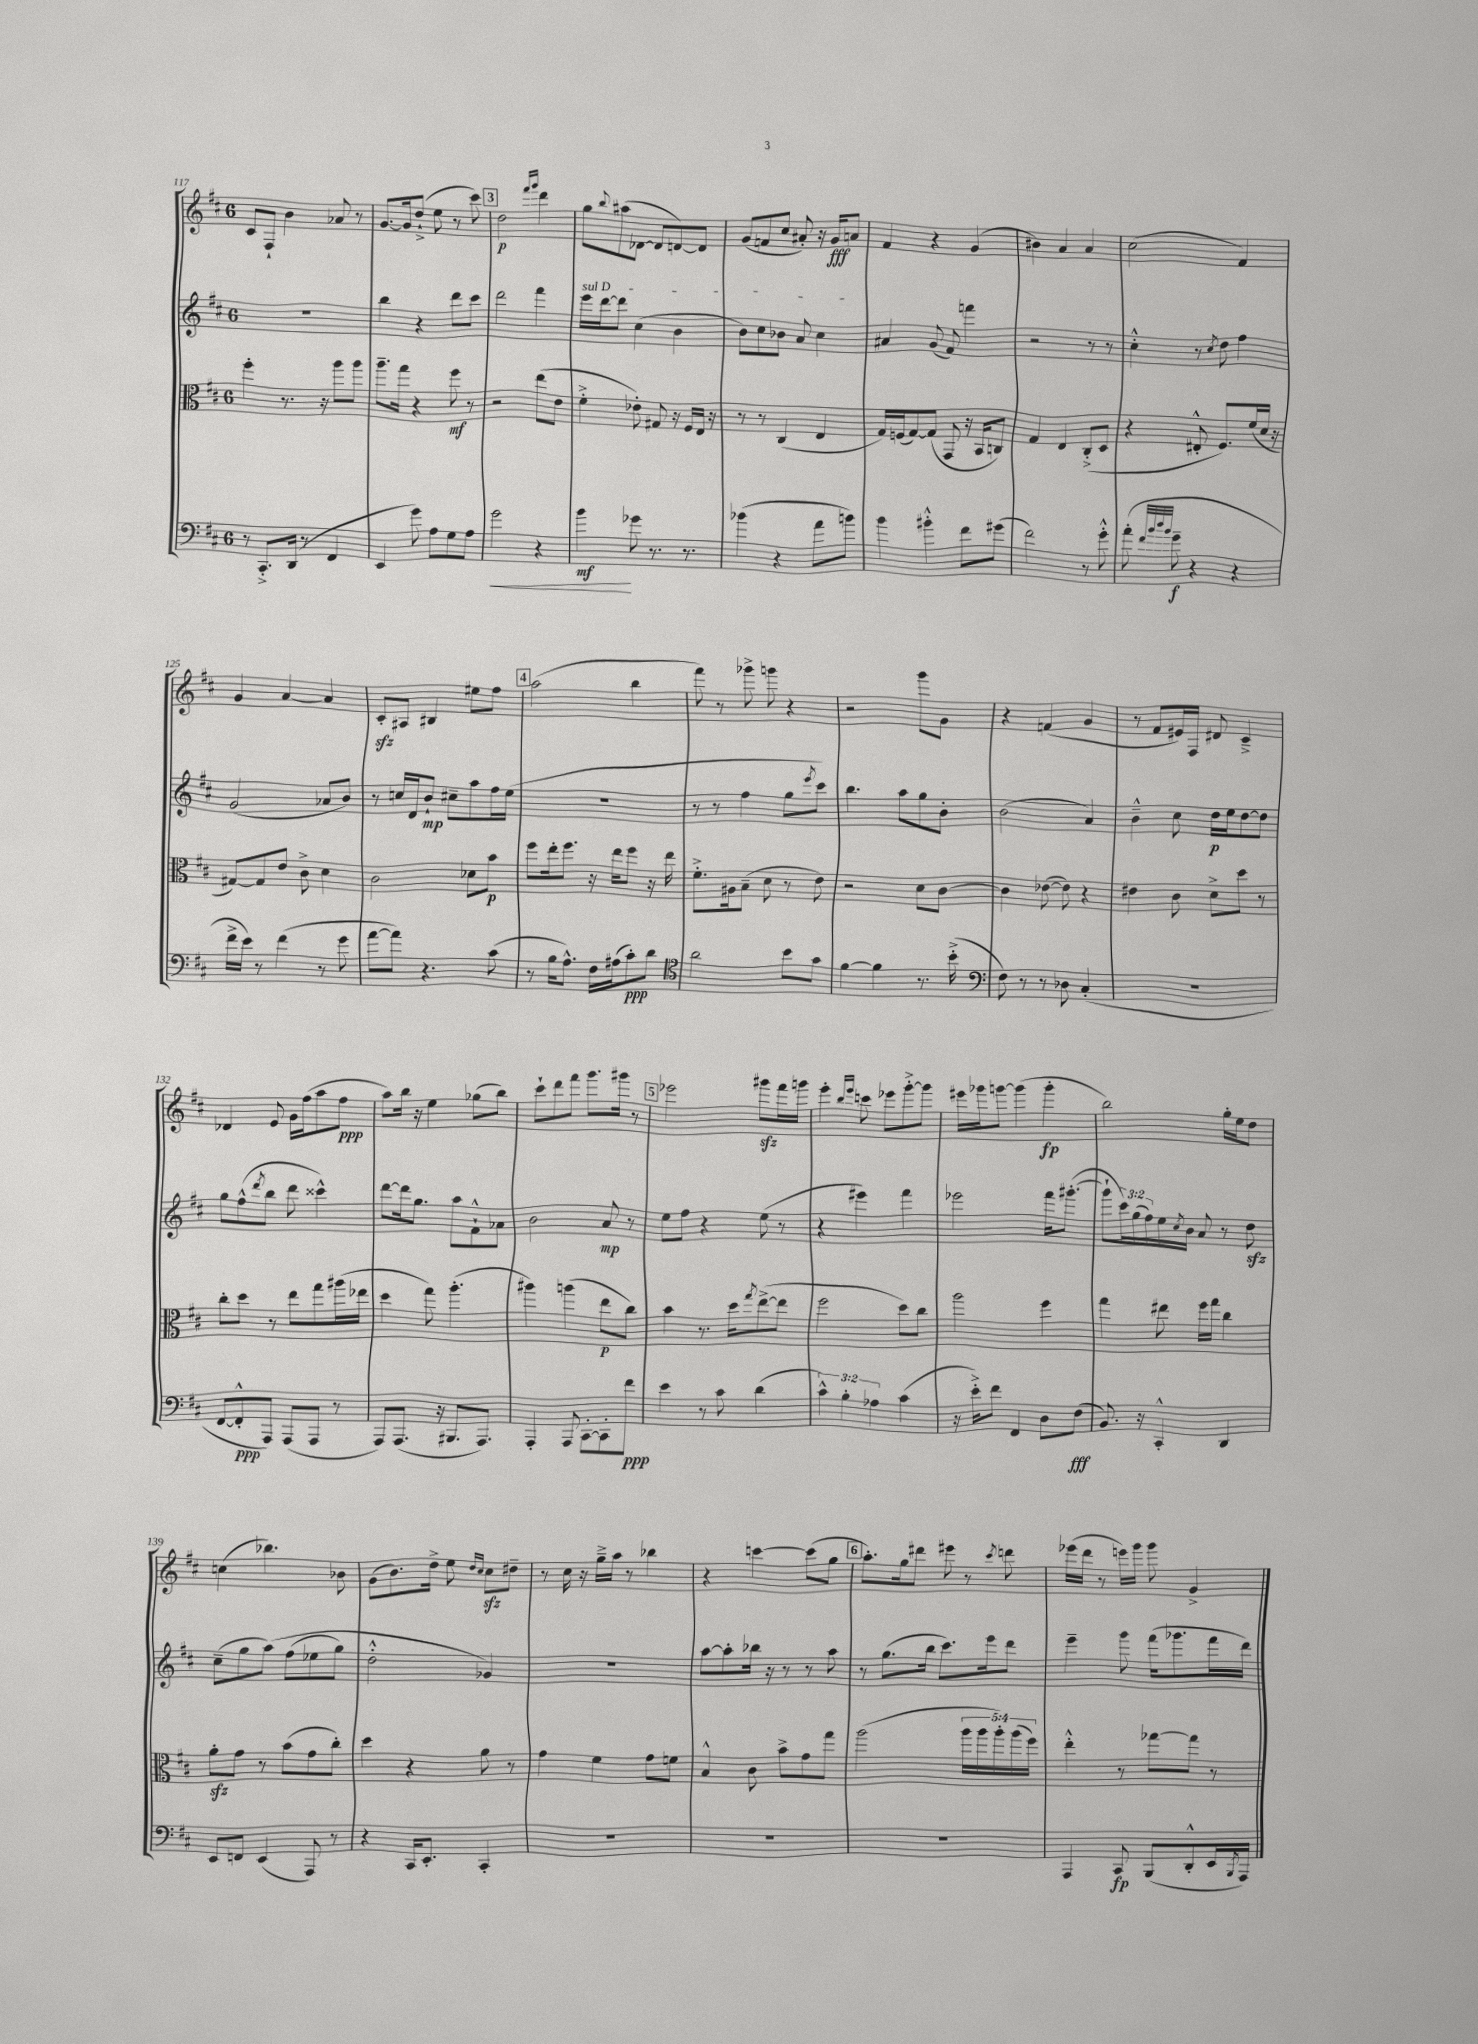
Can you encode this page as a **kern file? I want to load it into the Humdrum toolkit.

**kern	**kern	**kern	**kern
*staff4	*staff3	*staff2	*staff1
*clefF4	*clefC3	*clefG2	*clefG2
*k[f#c#]	*k[f#c#]	*k[f#c#]	*k[f#c#]
*M6/8	*M6/8	*M6/8	*M6/8
8r	4ff#'\	2.r	8c#/L
8.CC#'^/L	.	.	8F#`/J
.	8.r	.	4b\
(16DD/Jk	.	.	.
8r	.	.	.
.	16r	.	.
4FF#/	8aa\L	.	8a-/
.	8aa\J	.	8r
=	=	=	=
4EE/	8.aa~\L	4bb\	[8.g/L
.	16gg\Jk	.	16g/]k
8g\)	4r	4r	(8dd`^/J
8A\L	.	.	8ee\
8G\	8ff#\	8ddd\L	8r
8A\J	8r	8ccc#\J	8ccc#\)
=	=	=	=
2g\	2r	2ddd\	2dd\
.	.	.	16qqfff#/LL
.	.	.	16qqggg/JJ
4r	(8ee\L	4fff#\	4ddd\
.	8e\J	.	.
=	=	=	=
4b\	4f#'^\	16eee\LL	8gg\L
.	.	[16ddd\J	.
.	.	.	8qqbb/
.	.	8ddd\]J	(8aa#\
8g-\	8e-'\)	(4cc#\	[8d-\J
8.r	8G#/	.	8d-/]L
.	16r	4b\	[8d/)
8.r	16F#/LL	.	.
.	16E/JJ	.	8d/]J
.	16r	.	.
=	=	=	=
(4b-\	8r	8b\L)	(8g/L
.	8r	8cc#\	8f/
4r	(4C#/	8b-\J	8cc#/J
.	.	8a/	8a#'/)
8a\L	4E/	4cc#\	16r
.	.	.	16g/LK
8b\J)	.	.	8a/J
=	=	=	=
4b\	16G/LL)	4a#/	4f#/
.	(16F/J	.	.
.	[8G/)	.	.
4b#'^^\	(8G/]J	(8g/	4r
.	8GG/	8f#/)	.
8f#\L	16r	4fff\	(4g/
.	16BB/LK	.	.
(8g#\J	8C/J)	.	.
=	=	=	=
2f#\)	4G/	2r	4b#\)
.	4E/	.	4a/
8r	(8C#'^/L	8r	4a/
8g'^^\	8D/J	8r	.
=	=	=	=
(8a'\	4r	4cc#'^^\	(2cc#\
32qqf#/LLL	.	.	.
32qqb/	.	.	.
32qqdd/	.	.	.
32qqb/JJJ	.	.	.
8g~\	.	.	.
4r	8E#'^^/	8r	.
.	.	8qcc#/	.
.	8.F#/L)	8dd\	.
4r	.	4ff#\	4f#/)
.	(16f#/L	.	.
.	16d/JJ	.	.
.	16r	.	.
=	=	=	=
16f#^\LL	[8G#/L)	(2g/	4g/
16e\JJ)	.	.	.
8r	8G#/]	.	.
(4f#\	8e/J	.	[4a/
.	8c#^\	.	.
8r	4d\	8a-/L	4a/]
8g\	.	8b/J)	.
=	=	=	=
[8a\L	2c#\	8r	8c#'/L
8a\]J)	.	16cc/LL	8A#/J
.	.	16d/J	.
4.r	.	8b`/J	4B#/
.	.	8cc#~\L	.
.	8d-\L	8aa\	8ee#\L
(8c#\	8b\J	16ff#\L	8ff#\J
.	.	(16ee\JJ	.
=	=	=	=
8r	8ff#\L	2.r	(2aa\
16B\LK	16ee'\k	.	.
8.A^^\J)	8.ff#\J	.	.
16F#\LL	16r	.	.
(16A#\J	16ee\LK	.	.
8c#'\)	8ff#\J	.	4bb\
8d\J	16r	.	.
.	16ee\	.	.
=	=	=	=
*clefC4	*	*	*
2a\	8.f#'^\L	8r	8fff#\)
.	.	8r	8r
.	16A#\k	.	.
.	(8B~\J	4ff#\	8ggg-^\
.	8d\	.	8ggg\
8b\L	8r	8gg\L	4r
.	.	8qeee/	.
8g\J	8e\)	8ccc#\J)	.
=	=	=	=
[4f#\	2r	4.bb\	2r
4f#\]	.	.	.
.	.	8aa\L	.
8.r	8d\L	8gg\	8ggg\L
.	[8c#\J	8b'\J	8g\J
(16b'^\	.	.	.
=	=	=	=
*clefF4	*	*	*
8F#\)	4c#\]	(2b\	4r
8r	.	.	.
8r	([8e-\	.	(4f/
8D-\	8e-\])	.	.
(4C#'/	4r	4a/)	4g/
=	=	=	=
2.r	4e#\	4b~^^\	8r
.	.	.	8f#/L
.	8c#\	8cc#\	16e#/L)
.	.	.	16F#/JJ
.	8d^\L	16dd\LL	8d#/
.	.	16ee\J	.
.	8dd\J	[8dd\	4c#~^/
.	8r	8dd\]J	.
=	=	=	=
[8FF#/L	8cc#'\L	8gg\L	4d-/
8FF#'^^/]	8dd\J	(8ff#^^\	.
.	.	8qddd/	.
8AAA/J)	8r	8bb\J	8e/
(8AAA/L	8ee\L	8ddd\	16g\LL
.	.	.	(16ff#\J
8AAA/J	8gg\	4ccc##^^\)	8aa\
8r	(16aa#\L	.	8ff#\J
.	16ee-\JJ	.	.
=	=	=	=
8AAA/L)	4dd\	[8ddd\L	8aa\L)
(8.AAA/J	.	16ddd\]k	16bb\Jk
.	.	8.gg\J	16r
.	8gg\)	.	4ee\
16r	.	.	.
8.BBB#/L	(4.aa'\	8aa\L	.
.	.	8f#`^^\	(8gg-\L
8.AAA/J)	.	.	.
.	.	8a-\J	8bb\J)
=	=	=	=
4AAA'/	4aa#\)	2b\	8ccc#`\L
.	.	.	8ddd\
8AAA/	(4aa\	.	8fff#\J
[8CC#'\L	.	.	8.ggg\L
8CC#'\]	8ee\L	8a/	.
.	.	.	16ggg#\Jk
8f#\J	8cc#\J)	8r	8r
=	=	=	=
4e\	4b\	8ee\L	2eee-\
.	.	8ff#\J	.
8r	8.r	4r	.
8c#\	.	.	.
.	16dd\LK	.	.
.	8qgg/	.	.
(4d\	([8ee^\	(8ee\	8ggg#\L
.	8ee\]J	8r	16fff#\L
.	.	.	16ggg\JJ
=	=	=	=
6c#^^\)	2ff#\	4r	4eee'\
6B'\	.	.	.
.	.	.	16qqbb/LL
.	.	.	16qqeee/JJ
.	.	4eee#\)	8ccc\
6A-\	.	.	.
.	.	.	8eee-\L
(4c#\	8dd\L)	4fff#\	[8ggg'^\
.	8cc#\J	.	8ggg\]J
=	=	=	=
16r	2aa\	2eee-\	16eee#\LL
16e'^\LK)	.	.	16ggg-\J
8f#\J	.	.	[8ggg\J
4FF#/	.	.	(4ggg\]
8D\L	4ff#\	16fff#\LK	4ggg'\
.	.	([8.ggg#'\J	.
(8F#\J	.	.	.
=	=	=	=
8.BB/)	4gg\	8ggg#`\]L	2bb\)
.	.	24ccc#\L)	.
.	.	(24gg\	.
16r	.	.	.
.	.	24ff#\)	.
4CC#'^^/	8ee#\	16ee\	.
.	.	8qcc#/	.
.	.	16b\JJ	.
.	16ff#\LL	8a/	.
.	16gg\JJ	.	.
4DD/	4cc#\	8r	16gg'\LL
.	.	.	16ee\J
.	.	8dd\	8dd\J
=	=	=	=
8EE/L	8a'\L	(8cc#~\L	(4cc\
8FF/J	8g\J	8gg\	.
(4EE/	8r	&(8aa\J)	4.bb-\)
.	(8b\L	(8ff#\L	.
8AAA/)	8g\	8ee-\	.
8r	8cc#'\J)	8gg\J)	8b-\
=	=	=	=
4r	4dd\	2dd'^^\	(8g\L
.	.	.	8.b\)
16CC#/LK	4r	.	.
8.EE'/J	.	.	16dd^\Jk
.	.	.	8ee\
.	.	.	16qqdd/LL
.	.	.	16qqcc#/JJ
4CC#'/	8a\	4g-/&)	8cc#\L
.	8r	.	8dd#~\J
=	=	=	=
2.r	4g\	2.r	8r
.	.	.	16cc#\
.	.	.	16r
.	4f#\	.	16gg~^\LL
.	.	.	16aa\JJ
.	.	.	8r
.	8g\L	.	4bb-\
.	8f\J	.	.
=	=	=	=
2.r	4B^^/	[8aa\L	4r
.	.	8aa'\]	.
.	8c#\	16bb-\Jk	[4ccc\
.	.	16r	.
.	8b^\L	8r	.
.	8g\	8r	(8ccc\]L
.	8gg\J	8aa\	8gg\J
=	=	=	=
2.r	(2aa\	8r	8.aa'\L)
.	.	(8.gg\L	.
.	.	.	16gg\k
.	.	.	8ddd#\J
.	.	16bb\Jk	.
.	.	8.ccc#\L)	8eee#\
.	20aa\LL	.	8r
.	20aa\	.	.
.	.	16eee\k	.
.	20aa'\)	.	.
.	.	.	8qccc#/
.	.	8ddd\J	8ddd\
.	(20aa\	.	.
.	20ff#\JJ)	.	.
=	=	=	=
4AAA/	4ee'^^\	4eee~\	(16eee-\LL
.	.	.	16ddd\JJ
.	.	.	8r
8CC#/	8r	8ggg\	16eee\LL)
.	.	.	16ggg\JJ
(8BBB/L	[8gg-\L	(16fff#\LK	8ggg\
.	.	8.ggg-\	.
8DD'^^/	8gg-\]J	.	4g^/
16EE/L	8r	16fff#\L	.
8qBBB/	.	.	.
16AAA/JJ)	.	16ddd\JJ)	.
==	==	==	==
*-	*-	*-	*-
